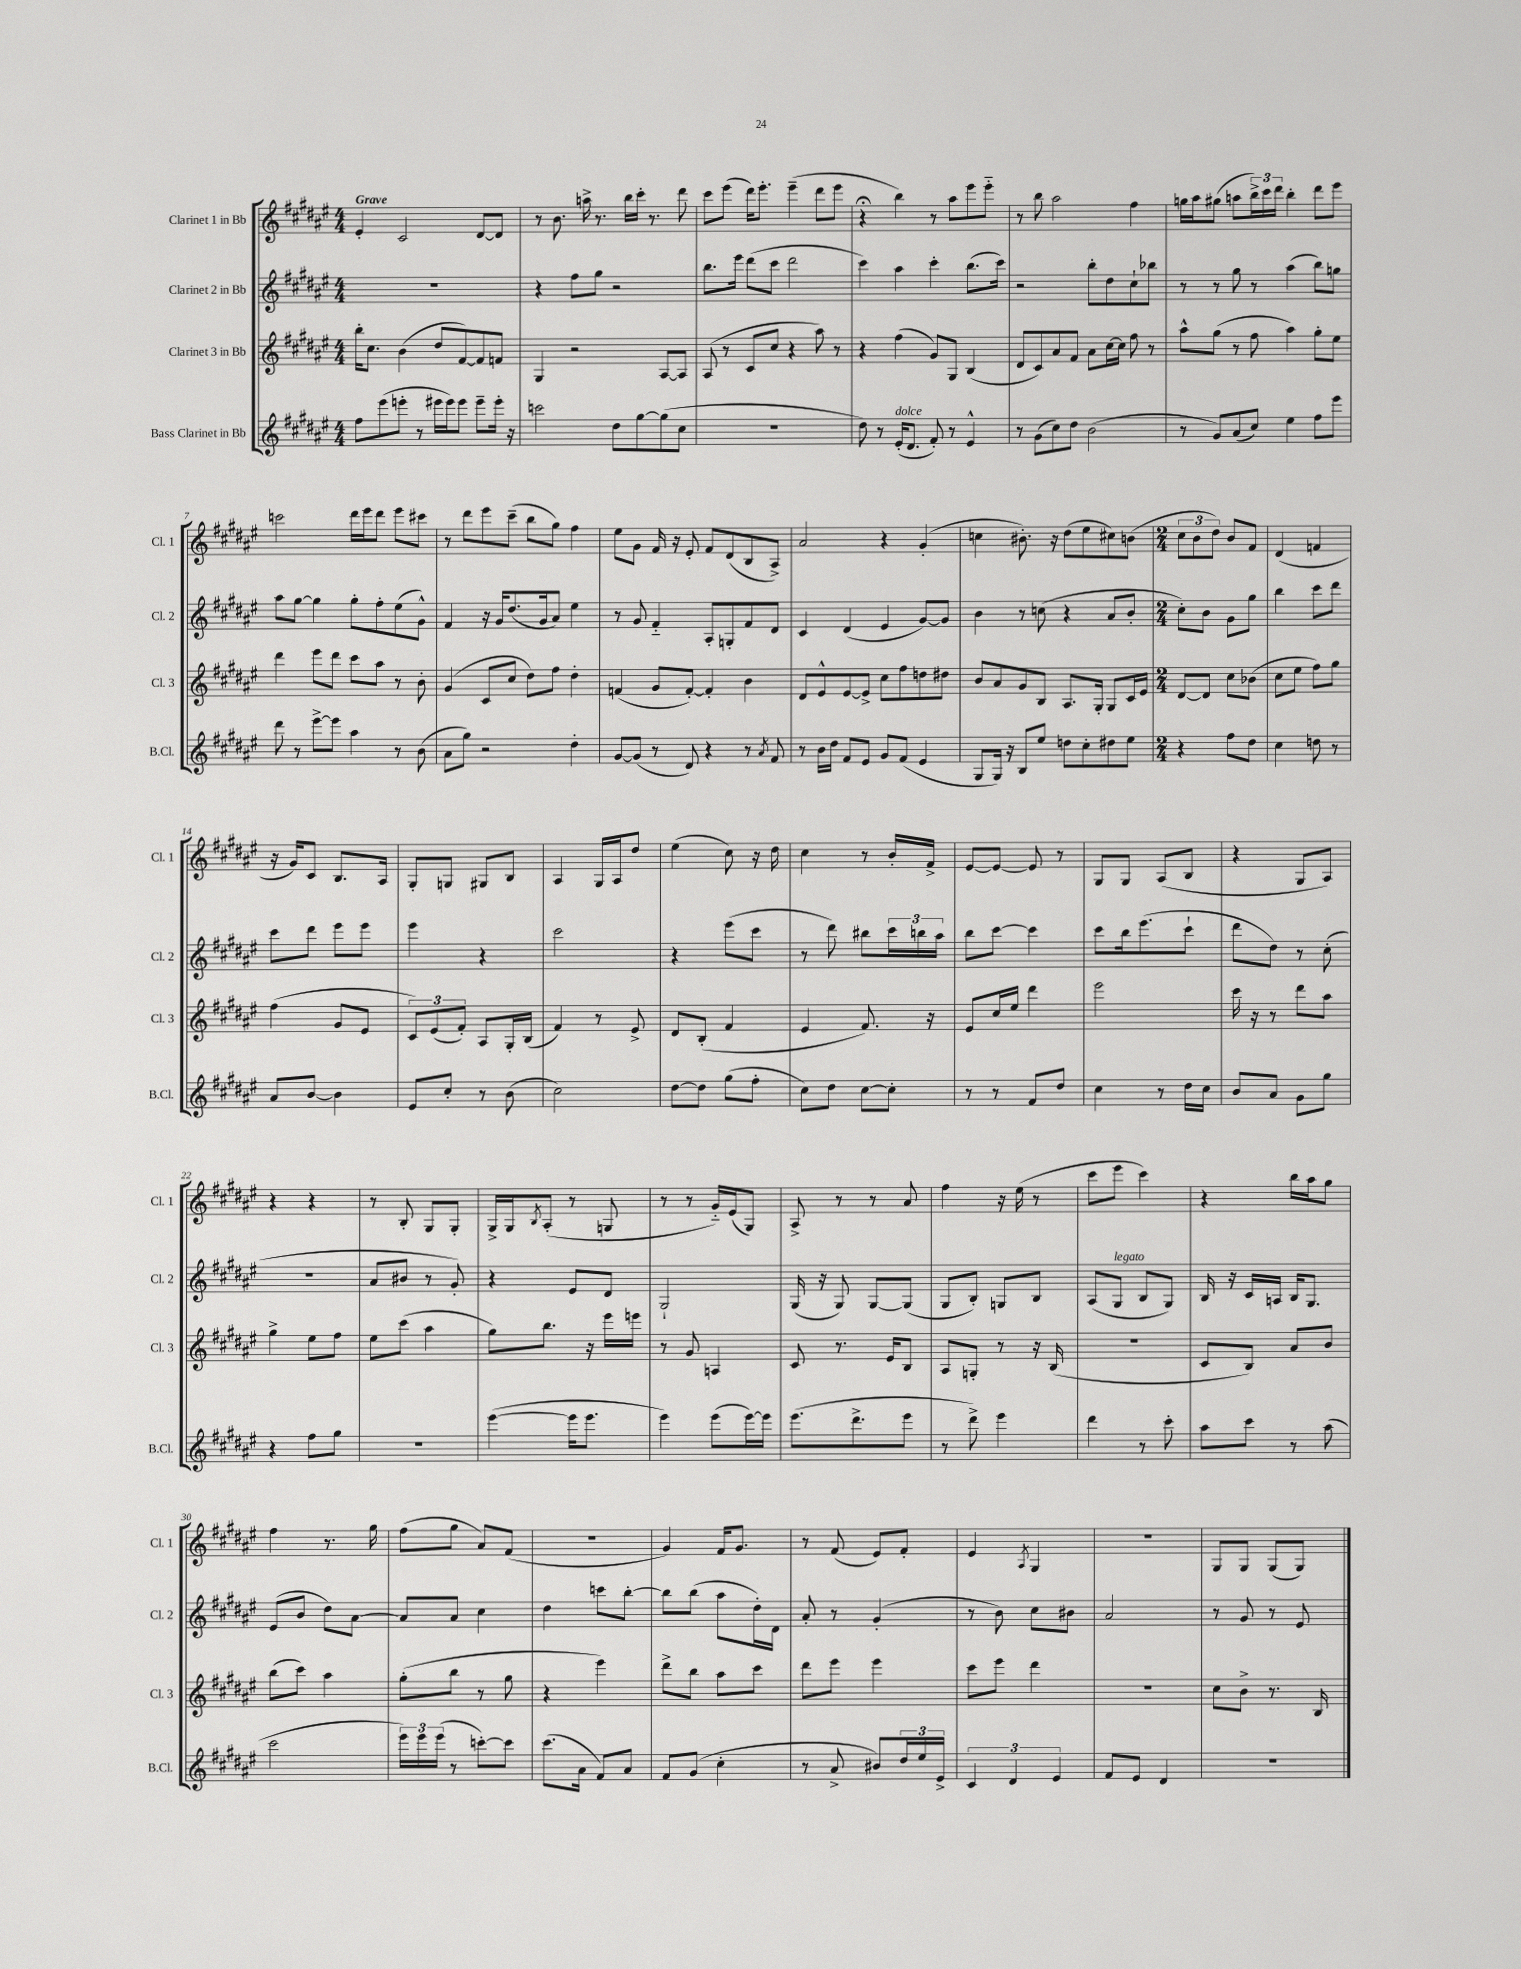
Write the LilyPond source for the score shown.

<<
\new StaffGroup <<
\new Staff = "s0" \with { instrumentName = "Clarinet 1 in Bb" shortInstrumentName = "Cl. 1" } {
    \clef treble \key fis \major \numericTimeSignature \time 4/4 \tempo "Grave"
    eis'4-. cis'2 dis'8~ dis'8 |
    r8 b'8. a''16-> r8. b''16 cis'''16-. r8. dis'''8 |
    cis'''8 eis'''8( dis'''16) eis'''8.-. eis'''4--( dis'''8 eis'''8 |
    r4\fermata b''4) r8 ais''8 eis'''8 eis'''8-_ |
    r8 b''8 ais''2 fis''4 |
    g''16 ais''16 gis''8( a''8 \tuplet 3/2 { b''16->) cis'''16 dis'''16 } b''4-. dis'''8 eis'''8 |
    c'''2 dis'''16 eis'''16 dis'''8 eis'''8 cis'''8 |
    r8 dis'''8 eis'''8 cis'''8--( b''8 gis''8) fis''4 |
    eis''8 gis'8 fis'16 r16 eis'8-. fis'8 dis'8( b8 ais8->) |
    ais'2 r4 gis'4-.( |
    c''4 bis'8.-.) r16 dis''8( eis''8 cis''8) b'8( |
    \numericTimeSignature \time 2/4 \tuplet 3/2 { cis''8 b'8 dis''8) } b'8 fis'8 |
    dis'4( f'4 |
    r16 gis'16) cis'8 b8. ais16 |
    gis8-. g8 gis8 b8 |
    ais4 gis16 ais16 dis''8 |
    eis''4( cis''8) r16 dis''16 |
    cis''4 r8 b'16-. fis'16-> |
    eis'8~ eis'8~ eis'8 r8 |
    gis8 gis8 ais8( b8 |
    r4 gis8 ais8) |
    r4 r4 |
    r8 b8-. gis8 gis8-. |
    gis16-> gis16 \acciaccatura { b8 } ais8-.( r8 g8 |
    r8 r8 gis'16-_) eis'16( gis8) |
    ais8-> r8 r8 ais'8 |
    fis''4 r16 eis''16( r8 |
    cis'''8 eis'''8 cis'''4) |
    r4 b''16 ais''16 gis''8 |
    fis''4 r8. gis''16 |
    fis''8( gis''8 ais'8) fis'8( |
    r2 |
    gis'4) fis'16 gis'8. |
    r8 fis'8( eis'8) fis'8-. |
    eis'4 \acciaccatura { ais8 } gis4 |
    R2 |
    gis8 gis8 gis8( gis8) \bar "|." |
}
\new Staff = "s1" \with { instrumentName = "Clarinet 2 in Bb" shortInstrumentName = "Cl. 2" } {
    \clef treble \key fis \major \numericTimeSignature \time 4/4
    r1 |
    r4 fis''8 gis''8 r2 |
    b''8. eis'''16 dis'''8( cis'''8 dis'''2 |
    cis'''4) ais''4 cis'''4-. b''8.( cis'''16) |
    r2 b''8-. dis''8 cis''8-! bes''8 |
    r8 r8 gis''8 r8 ais''4( b''8) g''8 |
    ais''8 gis''8~ gis''4 gis''8-. fis''8-. eis''8( gis'8-^) |
    fis'4 r16 gis'16 dis''8.( gis'16 ais'8) eis''4 |
    r8 gis'8 fis'4-_ ais8-. g8-. fis'8 dis'8 |
    cis'4 dis'4( eis'4 gis'8~) gis'8 |
    b'4 r8 c''8( r4 ais'8 b'8-. |
    \numericTimeSignature \time 2/4 cis''8-.) b'8 gis'8 gis''8 |
    b''4 cis'''8 dis'''8 |
    cis'''8 dis'''8 eis'''8 eis'''8 |
    eis'''4 r4 |
    cis'''2 |
    r4 eis'''8( cis'''8 |
    r8 dis'''8) bis''8 \tuplet 3/2 { cis'''16 b''16 ais''16 } |
    b''8 cis'''8~ cis'''4 |
    cis'''8 b''16 eis'''8.( cis'''8-! |
    dis'''8 dis''8) r8 cis''8-.( |
    R2 |
    ais'8 bis'8 r8 gis'8-.) |
    r4 eis'8 dis'8 |
    gis2-! |
    gis16( r16 gis8) gis8~ gis8( |
    gis8 b8-.) g8 b8 |
    ais8( gis8^\markup { \italic "legato" } b8 gis8) |
    b16 r16 cis'16 a16 b16 gis8. |
    eis'8( b'8 dis''8) ais'8~ |
    ais'8 ais'8 cis''4 |
    dis''4 c'''8 b''8~-. |
    b''8 b''8( ais''8 dis''16-.) dis'16 |
    ais'8-. r8 gis'4-.( |
    r8 b'8) cis''8 bis'8 |
    ais'2 |
    r8 gis'8 r8 eis'8 \bar "|." |
}
\new Staff = "s2" \with { instrumentName = "Clarinet 3 in Bb" shortInstrumentName = "Cl. 3" } {
    \clef treble \key fis \major \numericTimeSignature \time 4/4
    b''16-. cis''8. b'4( dis''8 fis'8~) fis'8 f'8 |
    gis4 r2 ais8~ ais8 |
    ais8( r8 cis'8 cis''8 r4 ais''8) r8 |
    r4 fis''4( gis'8) gis8 b4( |
    dis'8 cis'8) ais'8 fis'8 ais'8 cis''16~ cis''16 fis''8 r8 |
    ais''8-^ gis''8( r8 fis''8 ais''4) gis''8-. eis''8 |
    dis'''4 eis'''8 dis'''8 cis'''8 ais''8 r8 b'8-. |
    gis'4( cis'8 cis''8 dis''8) fis''8 dis''4-. |
    f'4( gis'8 f'8~-.) f'4-. b'4 |
    dis'8 eis'8-^ eis'8~ eis'8-> cis''8 fis''8 d''8 dis''8 |
    b'8 ais'8 gis'8 b8 ais8. gis16-. gis8 cis'16 eis'16 |
    \numericTimeSignature \time 2/4 dis'8~ dis'8 cis''8 bes'8( |
    cis''8 eis''8 fis''8) gis''8 |
    fis''4( gis'8 eis'8 |
    \tuplet 3/2 { cis'8) eis'8( fis'8-.) } ais8 gis16-. b16( |
    fis'4) r8 eis'8-> |
    dis'8 b8-.( fis'4 |
    eis'4 fis'8.) r16 |
    eis'8 cis''16 eis''16 dis'''4 |
    eis'''2 |
    cis'''16 r16 r8 dis'''8 ais''8 |
    gis''4-> eis''8 fis''8 |
    eis''8 cis'''8( ais''4 |
    gis''8) b''8. r16 eis'''16 e'''16 |
    r8 gis'8 a4 |
    cis'8 r8. eis'16 b8 |
    ais8 g8-. r8 r16 b16( |
    r2 |
    cis'8 b8) ais'8 b'8 |
    b''8( cis'''8) ais''4 |
    gis''8-.( b''8 r8 gis''8 |
    r4 eis'''4) |
    dis'''8-> b''8 ais''8 cis'''8 |
    dis'''8 eis'''8 eis'''4 |
    cis'''8 eis'''8 dis'''4 |
    R2 |
    cis''8 b'8-> r8. b16 \bar "|." |
}
\new Staff = "s3" \with { instrumentName = "Bass Clarinet in Bb" shortInstrumentName = "B.Cl." } {
    \clef treble \key fis \major \numericTimeSignature \time 4/4
    fis''8 eis'''8( e'''8-. r8 eis'''16 eis'''16) eis'''8 eis'''8-- eis'''16-. r16 |
    c'''2 dis''8 gis''8~ gis''8( cis''8 |
    R1 |
    dis''8) r8 eis'16-.^\markup { \italic "dolce" }( dis'8. fis'8-.) r8 eis'4-^ |
    r8 gis'8( cis''8) dis''8 b'2( |
    r8 gis'8) ais'8( cis''8) eis''4 fis''8 eis'''8 |
    dis'''8 r8 eis'''8~-> eis'''8 ais''4 r8 b'8( |
    ais'8 gis''8) r2 dis''4-. |
    gis'8~ gis'8( r8 dis'8) r4 r8 \acciaccatura { ais'8 } fis'8 |
    r8 b'16 dis''16 fis'8 eis'8 gis'8 fis'8( eis'4 |
    gis8 gis16) r16 b8 eis''8 d''8 cis''8-. dis''8 eis''8 |
    \numericTimeSignature \time 2/4 r4 fis''8 dis''8 |
    cis''4 d''8 r8 |
    ais'8 b'8~ b'4 |
    eis'8 cis''8-. r8 b'8( |
    cis''2) |
    dis''8~ dis''8 gis''8( fis''8-. |
    cis''8) dis''8 cis''8~ cis''8-. |
    r8 r8 fis'8 dis''8 |
    cis''4 r8 dis''16 cis''16 |
    b'8 ais'8 gis'8 gis''8 |
    r4 fis''8 gis''8 |
    R2 |
    eis'''4~( eis'''16 eis'''8. |
    eis'''4) eis'''8( eis'''16~) eis'''16 |
    eis'''8.( dis'''8.-> eis'''8 |
    r8 dis'''8->) eis'''4 |
    dis'''4 r8 cis'''8-. |
    ais''8 cis'''8 r8 ais''8( |
    cis'''2 |
    \tuplet 3/2 { eis'''16) eis'''16 eis'''16( } r8 c'''8~-.) c'''8 |
    cis'''8.( ais'16 fis'8) ais'8 |
    fis'8 gis'8( cis''4-. |
    r8 ais'8-> bis'8) \tuplet 3/2 { dis''16 eis''16 eis'16-> } |
    \tuplet 3/2 { cis'4 dis'4 eis'4 } |
    fis'8 eis'8 dis'4 |
    r2 \bar "|." |
}
>>
>>
